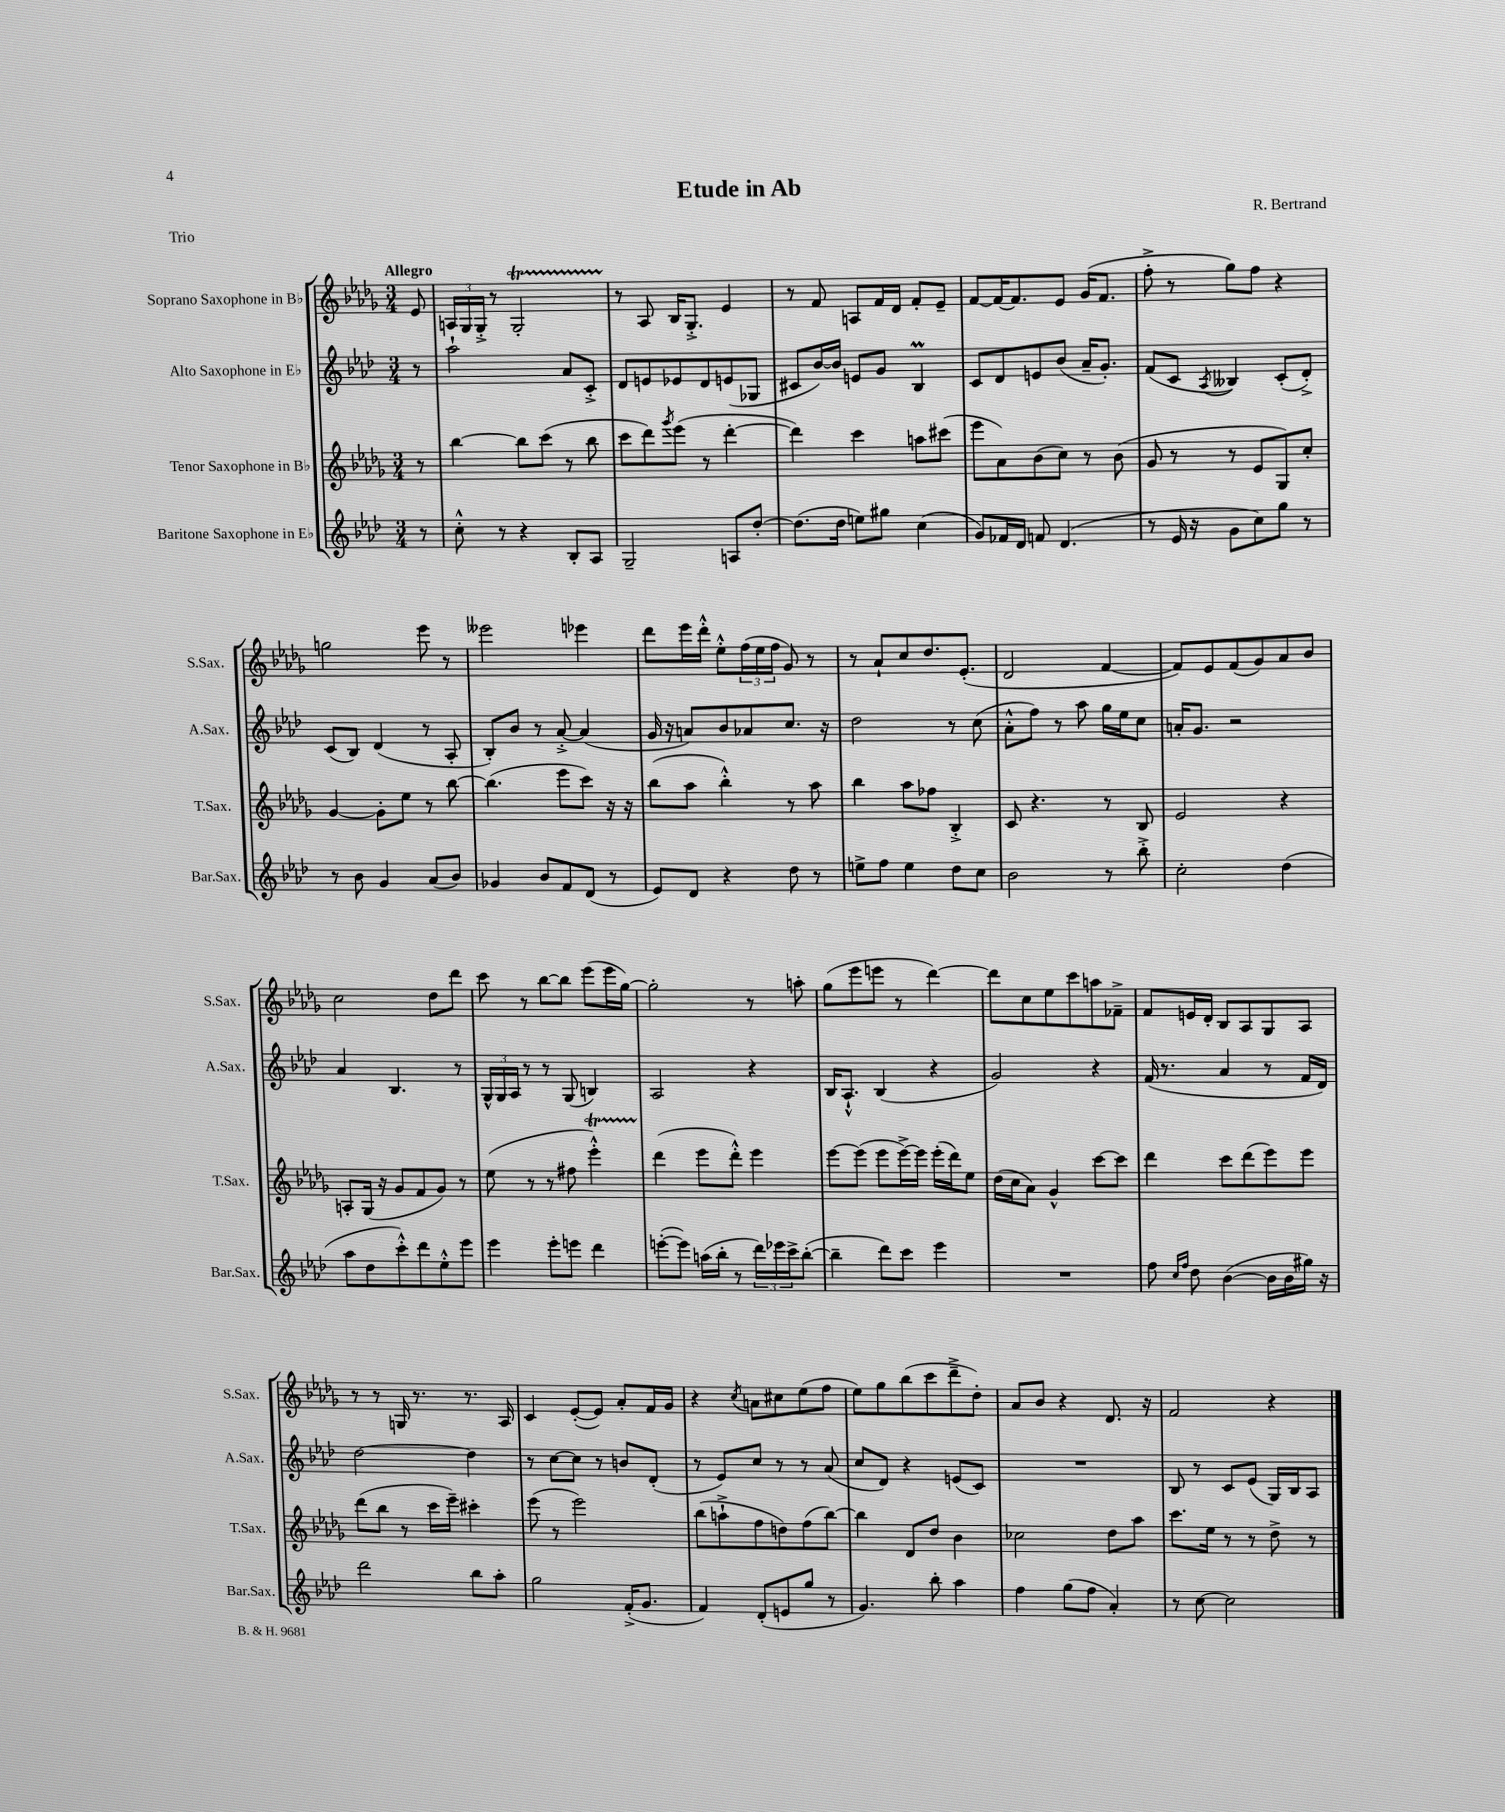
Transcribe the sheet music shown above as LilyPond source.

\header { title = "Etude in Ab" composer = "R. Bertrand" piece = "Trio" }
<<
\new StaffGroup <<
\new Staff = "s0" \with { instrumentName = "Soprano Saxophone in Bb" shortInstrumentName = "S.Sax." } {
    \clef treble \key des \major \numericTimeSignature \time 3/4 \partial 8 \tempo "Allegro"
    ees'8 |
    \tuplet 3/2 { a16 ges16 ges16-.-> } r8 ges2-.\startTrillSpan |
    r8\stopTrillSpan aes8 bes16 ges8.-.-> ees'4 |
    r8 f'8 a8 f'16 des'16 f'8-. ees'8-- |
    f'8~ f'16~ f'8. ees'8 ges'16( f'8. |
    f''8-.-> r8 ges''8) f''8 r4 |
    g''2 ees'''8 r8 |
    eeses'''2 ees'''4 |
    des'''8 ees'''16 des'''16-.-^ ees''8-.-^ \tuplet 3/2 { f''16( ees''16 f''16 } ges'8) r8 |
    r8 aes'8-! c''8 des''8. ees'8.-.( |
    des'2 f'4~ |
    f'8) ees'8 f'8( ges'8) aes'8 bes'8 |
    c''2 des''8 des'''8 |
    c'''8 r8 bes''8~ bes''8 ees'''8( ees'''16 ges''16~) |
    ges''2-. r8 a''8-. |
    ges''8( ees'''8 e'''8 r8 des'''4~) |
    des'''8 c''8 ees''8 c'''8 a''8 fes'8---> |
    f'8 e'16 des'16-. bes8 aes8 ges8 aes8 |
    r8 r8 g16 r8. r8. aes16 |
    c'4 ees'8~-.( ees'8) aes'8-. f'16 ges'16 |
    r4 \acciaccatura { c''8 } a'8 cis''8 ees''8( f''8 |
    ees''8) ges''8 bes''8( c'''8 des'''8---> des''8-.) |
    aes'8 bes'8 r4 des'8. r16 |
    f'2 r4 \bar "|." |
}
\new Staff = "s1" \with { instrumentName = "Alto Saxophone in Eb" shortInstrumentName = "A.Sax." } {
    \clef treble \key aes \major \numericTimeSignature \time 3/4 \partial 8
    r8 |
    aes''2-! aes'8 c'8-.-> |
    des'8 e'8 ees'8 des'8 e'8( ges8 |
    cis'8 bes'16~) bes'16 e'8 g'8 bes4\prall |
    c'8 des'8 e'8 bes'8( aes'16-- g'8.-.) |
    f'8( c'8 \acciaccatura { aes8 } beses4) c'8-.( des'8-.->) |
    c'8( bes8) des'4( r8 aes8-. |
    bes8-.) bes'8 r8 aes'8~-.-> aes'4( |
    g'16 r16 a'8) bes'8 aes'8 c''8. r16 |
    des''2 r8 c''8( |
    aes'8-.-^ f''8) r8 aes''8 g''16 ees''16 c''8 |
    a'16-. g'8. r2 |
    aes'4 bes4. r8 |
    \tuplet 3/2 { g16-^ g16 aes16 } r8 r8 g8( b4) |
    aes2 r4 |
    bes16 aes8.-!-^ bes4( r4 |
    g'2) r4 |
    f'16( r8. aes'4 r8 f'16 des'16) |
    des''2~ des''4 |
    r8 c''8~ c''8 r8 b'8 des'8-.( |
    r8 ees'8) c''8 r8 r8 aes'8( |
    c''8 des'8) r4 e'8( c'8) |
    R2. |
    bes8 r8 c'8 ees'8( g16) bes16 aes8 \bar "|." |
}
\new Staff = "s2" \with { instrumentName = "Tenor Saxophone in Bb" shortInstrumentName = "T.Sax." } {
    \clef treble \key des \major \numericTimeSignature \time 3/4 \partial 8
    r8 |
    bes''4~ bes''8 c'''8( r8 bes''8 |
    c'''8 des'''8) \acciaccatura { ges'''8 } ees'''8( r8 des'''4~-. |
    des'''4) c'''4 a''8 cis'''8( |
    ees'''8 aes'8) bes'8( c''8) r8 bes'8( |
    ges'8 r8 r8 ees'8 ges8) c''8-. |
    ges'4~ ges'8-. ees''8 r8 bes''8~ |
    bes''4.( ees'''8 c'''8) r16 r16 |
    bes''8( aes''8 bes''4-.-^) r8 aes''8 |
    bes''4 aes''8 fes''8 bes4-.-> |
    c'8 r4. r8 bes8 |
    ees'2 r4 |
    a8-. ges16( r16 ges'8 f'8 ges'8) r8 |
    ees''8( r8 r8 fis''8 ees'''4-.-^\startTrillSpan) |
    des'''4\stopTrillSpan( ees'''8 des'''8-.-^) ees'''4 |
    ees'''8~ ees'''8( ees'''8 ees'''16~->) ees'''16 ees'''16-.( des'''16) ees''8 |
    des''16( c''16 aes'8) ges'4-^ c'''8~ c'''8 |
    des'''4 c'''8 des'''8( ees'''8) ees'''8 |
    des'''8( bes''8 r8 c'''16 ees'''16--) cis'''4-. |
    ees'''8( r8 ees'''2) |
    bes''8( a''8-!-> f''8 d''8) f''8( bes''8~) |
    bes''4 des'8 des''8 bes'4 |
    ces''2 des''8 aes''8 |
    c'''8. ees''16 r8 r8 des''8-> r8 \bar "|." |
}
\new Staff = "s3" \with { instrumentName = "Baritone Saxophone in Eb" shortInstrumentName = "Bar.Sax." } {
    \clef treble \key aes \major \numericTimeSignature \time 3/4 \partial 8
    r8 |
    c''8-.-^ r8 r4 bes8-. aes8 |
    g2-- a8 des''8~-. |
    des''8.( des''16 e''8) gis''8 c''4( |
    g'8) fes'16 des'16 f'8 des'4.( |
    r8 ees'16 r16 g'8 c''8) g''8 r8 |
    r8 bes'8 g'4 aes'8( bes'8) |
    ges'4 bes'8 f'8 des'8( r8 |
    ees'8) des'8 r4 des''8 r8 |
    e''8-> f''8 e''4 des''8 c''8 |
    bes'2 r8 bes''8-.-> |
    c''2-. des''4( |
    aes''8 des''8 c'''8-.-^) des'''8 ees''8-.-^ ees'''8 |
    ees'''4 ees'''8-. e'''8 des'''4 |
    e'''8~-.( e'''8) a''16( bes''16-. r8 \tuplet 3/2 { des'''16) ees'''16 c'''16-> } bes''8~-.( |
    bes''4-- des'''8) c'''8 ees'''4 |
    R2. |
    f''8 \grace { c''16 f''16 } des''8 bes'4~( bes'16 bes'16 gis''16) r16 |
    des'''2 bes''8 aes''8-. |
    g''2 f'16-.->( g'8. |
    f'4) des'8-.( e'8 g''8 r8 |
    g'4.) bes''8-. aes''4 |
    f''4 g''8( f''8 aes'4-.) |
    r8 c''8~ c''2 \bar "|." |
}
>>
>>
\layout { \context { \Score \remove "Bar_number_engraver" } }
